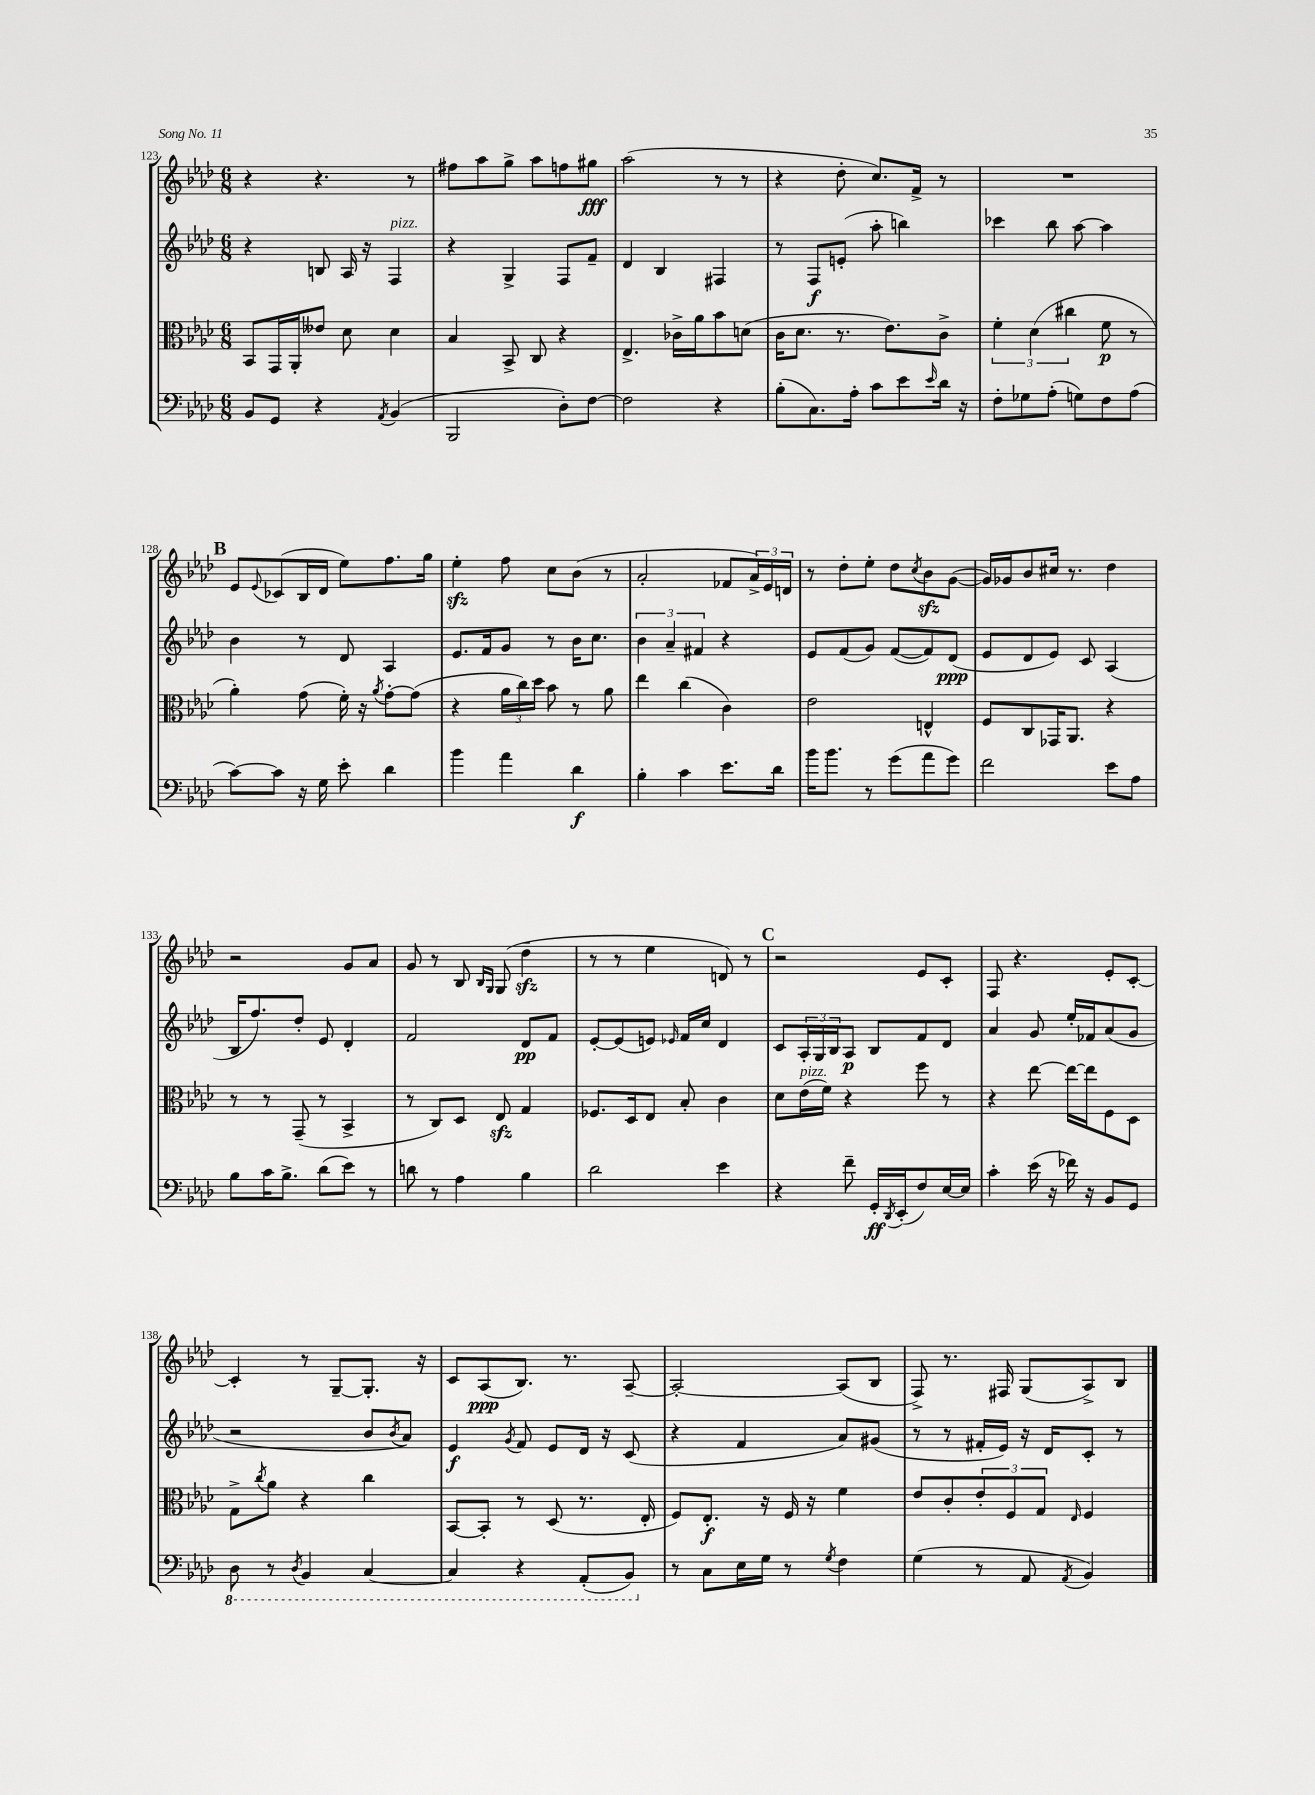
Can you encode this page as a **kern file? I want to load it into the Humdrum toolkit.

**kern	**kern	**kern	**kern
*staff4	*staff3	*staff2	*staff1
*clefF4	*clefC3	*clefG2	*clefG2
*k[b-e-a-d-]	*k[b-e-a-d-]	*k[b-e-a-d-]	*k[b-e-a-d-]
*M6/8	*M6/8	*M6/8	*M6/8
8BB-/L	8BB-/L	4r	4r
8GG/J	16GG/L	.	.
.	16AA-'/J	.	.
4r	8e--/J	8B/	4.r
.	8d-\	16A-/	.
.	.	16r	.
8qAA-/	.	.	.
(4BB-/	4d-\	4F/	.
.	.	.	8r
=	=	=	=
2BBB-/	4B-/	4r	8ff#\L
.	.	.	8aa-\
.	8BB-^/	4G^/	8gg^\J
.	8C/	.	8aa-\L
8D-'\L)	4r	8F/L	8ff\
[8F\J	.	8f~/J	8gg#\J
=	=	=	=
2F\]	4.E-^/	4d-/	(2aa-\
.	.	4B-/	.
.	16c-^\LL	.	.
.	16a-\J	.	.
4r	8b-\	4F#/	8r
.	(8d\J	.	8r
=	=	=	=
(8B-'\L	16c\LK	8r	4r
.	8.d-\J	.	.
8.C\)	.	8F/L	.
.	8.r	(8e'/J	8dd-'\
16A-'\Jk	.	.	.
8c\L	.	8aa-'\	8.cc/L)
.	8.e-\L)	.	.
8e-\	.	4bb\)	.
.	.	.	16f^/Jk
16qqe-/	.	.	.
16d-\Jk	8c^\J	.	8r
16r	.	.	.
=	=	=	=
8F'\L	6f'\	4ccc-\	2.r
8G-\	.	.	.
.	(6d-\	.	.
(8A-'\J	.	8bb-\	.
.	6cc#\	.	.
8G\L)	.	[8aa-\	.
8F\	8f\	4aa-\]	.
(8A-\J	8r	.	.
=	=	=	=
[8c\L)	4a-'\)	4b-\	8e-/L
.	.	.	8qqe-/
8c\]J	.	.	(8c-/
16r	(8g\	8r	16B-/L
16G\	.	.	16d-/JJ
8e-'\	16f'\)	8d-/	8ee-\L)
.	16r	.	.
.	8qa-/	.	.
4d-\	[8g'\L	4A-/	8.ff\
.	(8g\]J	.	.
.	.	.	16gg\Jk
=	=	=	=
4b-\	4r	8.e-/L	4ee-'\
.	.	16f/k	.
4a-\	24a-\LL	8g/J	8ff\
.	24cc\)	.	.
.	24dd-\JJ	.	.
.	8b-\	8r	8cc\L
4d-\	8r	16b-\LK	(8b-\J
.	.	8.cc\J	.
.	8a-\	.	8r
=	=	=	=
4B-'\	4ee-\	6b-\	2a-'/
.	.	6a-~/	.
4c\	(4cc\	.	.
.	.	6f#/	.
8.e-\L	4c\)	4r	8f-/L
.	.	.	24a-^/L)
.	.	.	24e-/
16d-\Jk	.	.	.
.	.	.	24d/JJ
=	=	=	=
16b-\LK	2e-\	8e-/L	8r
8.b-\J	.	.	.
.	.	(8f/	8dd-'\L
8r	.	8g/J)	8ee-'\J
(8g\L	.	([8f/L	8dd-\L
.	.	.	8qcc/
8a-\	4E^^/	8f/])	8b-\
8g\J)	.	(8d-/J	([8g\J
=	=	=	=
2f\	8F/L	8e-/L	16g/]LL)
.	.	.	16g-/J
.	8C/	8d-/	8b-/
.	16GG-/K	8e-/J)	16cc#/Jk
.	8.AA-/J	.	8.r
.	.	8c/	.
8e-\L	4r	(4A-/	4dd-\
8A-\J	.	.	.
=	=	=	=
8B-\L	8r	16B-/LK	2r
.	.	8.ff/)	.
16c\K	8r	.	.
8.B-^\J	.	.	.
.	(8GG~/	8dd-'/J	.
(8d-\L	8r	8e-/	.
8e-\J)	4BB-^/	4d-'/	8g/L
8r	.	.	8a-/J
=	=	=	=
8d\	8r	2f/	8g/
8r	8C/L)	.	8r
4A-\	8D-/J	.	8B-/
.	.	.	16qqB-/LL
.	.	.	16qqG/JJ
.	8E-/	.	(8G/
4B-\	4G/	8d-/L	4dd-~\
.	.	8f/J	.
=	=	=	=
2d-\	8.F-/L	[8e-'/L	8r
.	.	(8e-/]	8r
.	16D-/k	.	.
.	8E-/J	8e/J)	4ee-\
.	.	16qqe-/	.
.	8B-'/	16f/LL	.
.	.	16cc/JJ	.
4e-\	4c\	4d-/	8d/)
.	.	.	8r
=	=	=	=
4r	8d-\L	8c/L	2r
.	(16e-\L	24A-'/L	.
.	.	24G/	.
.	16f\JJ)	.	.
.	.	24B-/J	.
8f~\	4r	8A-/J	.
16GG'/LL	.	8B-/L	.
8qDD-/	.	.	.
(16EE-'/J	.	.	.
8F/)	8ff\	8f/	8e-/L
[16E-/L	8r	8d-/J	8c'/J
16E-/]JJ	.	.	.
=	=	=	=
4c'\	4r	4a-/	8F/
.	.	.	4.r
(16e-\	[8ee-\	8g/	.
16r	.	.	.
16f-\)	16ee-\_LL	16ee-'/LL	.
16r	16ee-\]J	16f-/J	.
8BB-/L	8F\	(8a-/	8e-'/L
8GG/J	8D-\J	8g/J	[8c'/J
=	=	=	=
8DD-\	8G^\L	2r	4c'/]
.	8qcc/	.	.
8r	8a-\J	.	.
8qDD-/	.	.	.
4BBB-/	4r	.	8r
.	.	.	[8G~/L
[4CC/	4cc\	8b-/L	8.G'/]J
.	.	8qb-/	.
.	.	8a-/J)	.
.	.	.	16r
=	=	=	=
4CC/]	[8BB-/L	4e-/	8c/L
.	8BB-'/]J	.	(8A-/
.	.	8qg/	.
4r	8r	8f/	8.B-/J)
.	(8D-/	8e-/L	.
.	.	.	8.r
(8AAA-'/L	8.r	16d-/Jk	.
.	.	16r	.
8BBB-/J)	.	(8c/	[8A-~/
.	16E-'/	.	.
=	=	=	=
8r	8F/L)	4r	2A-'/_
8C\L	8.E-'/J	.	.
16E-\L	.	4f/	.
16G\JJ	16r	.	.
8r	16F/	.	.
.	16r	.	.
8qG/	.	.	.
4F\	4f\	8a-/L)	(8A-/]L
.	.	(8g#/J	8B-/J
=	=	=	=
(4G\	8e-/L	8r	8F^/)
.	8c'/	8r	8.r
8r	12e-'/	16f#'/LL	.
.	.	16e-/JJ)	16F#/
.	12F/	.	.
8AA-/	.	16r	(8G/L
.	12G/J	.	.
.	.	16d-/LK	.
8qAA-/	16qqE-/	.	.
4BB-/)	4F/	8c'/J	8A-^/)
.	.	8r	8B-/J
==	==	==	==
*-	*-	*-	*-
